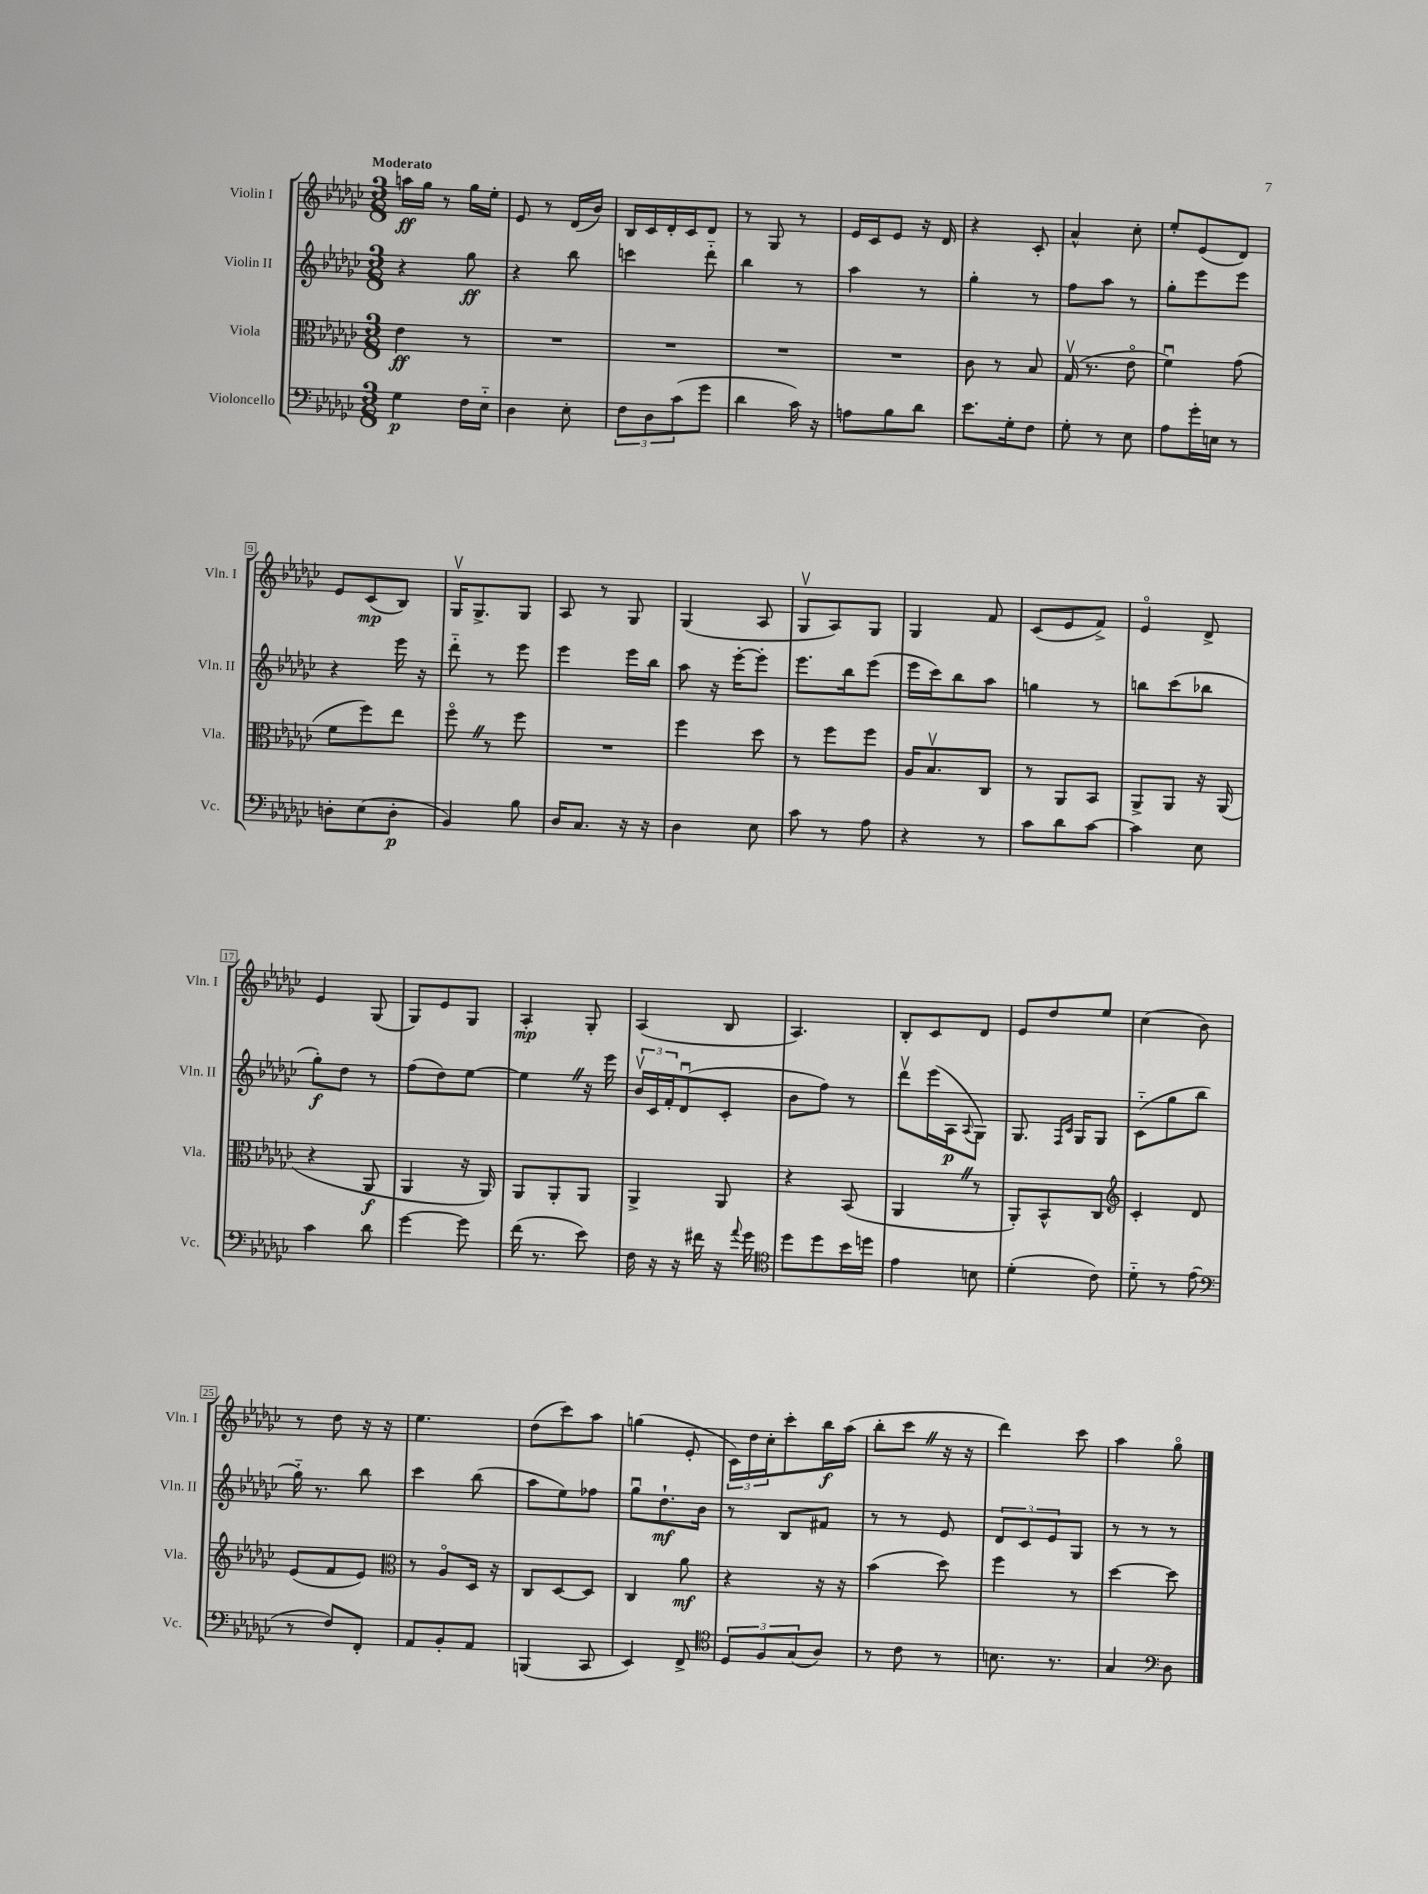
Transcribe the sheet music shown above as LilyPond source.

<<
\new StaffGroup <<
\new Staff = "s0" \with { instrumentName = "Violin I" shortInstrumentName = "Vln. I" } {
    \clef treble \key ges \major \numericTimeSignature \time 3/8 \tempo "Moderato"
    a''16\ff ges''16 r8 ges''16 ees''16-. |
    ees'8 r8 des'16( bes'16) |
    bes16 ces'16 des'16-. ces'16 des'8 |
    r8 ges8 r8 |
    ees'16 ces'16 ees'8 r16 des'16 |
    r4 ces'8-. |
    aes'4-^ ces''8-. |
    ees''8-. ees'8( des'8) |
    ees'8 ces'8\mp( bes8) |
    ges16\upbow ges8.-> ges8 |
    aes8 r8 ges8 |
    ges4( aes8 |
    ges8\upbow aes8) ges8 |
    ges4 f'8 |
    ces'8( ees'8 f'8->) |
    ees'4\flageolet des'8-> |
    ees'4 ges8( |
    ges8) ees'8 ges8 |
    aes4-.\mp ges8-. |
    aes4( bes8 |
    aes4.) |
    bes8-. ces'8 des'8 |
    ees'8 des''8 ees''8 |
    ces''4( bes'8) |
    r8 des''8 r16 r16 |
    ees''4. |
    des''8( ces'''8) aes''8 |
    g''4( ees'8-. |
    \tuplet 3/2 { ces'16) des''16 ces''16-. } ces'''8-. bes''16\f aes''16( |
    bes''8-. ces'''8 \once \override BreathingSign.text = \markup { \musicglyph "scripts.caesura.straight" } \breathe r16 r16 |
    des'''4) ces'''8 |
    aes''4 ges''8\flageolet \bar "|." |
}
\new Staff = "s1" \with { instrumentName = "Violin II" shortInstrumentName = "Vln. II" } {
    \clef treble \key ges \major \numericTimeSignature \time 3/8
    r4 ges''8\ff |
    r4 bes''8 |
    c'''4 des'''8-_ |
    bes''4 r8 |
    aes''4 r8 |
    ges''4-. r8 |
    f''8 aes''8 r8 |
    ges''8-. ees'''8 ees'''8 |
    r4 ees'''16 r16 |
    des'''8-_ r8 ees'''8 |
    ees'''4 ees'''16 bes''16 |
    aes''8 r16 ees'''16~-. ees'''8-. |
    ees'''8. bes''16 ees'''8( |
    ees'''16 ces'''16) bes''8 aes''8 |
    g''4 r8 |
    b''8 ces'''8( bes''8 |
    ges''8-.\f) des''8 r8 |
    f''8( des''8) ees''8~ |
    ees''4 \once \override BreathingSign.text = \markup { \musicglyph "scripts.caesura.straight" } \breathe r16 ees'''16 |
    \tuplet 3/2 { bes'16\upbow ces'16 f'16-. } des'8\downbow( ces'8-. |
    bes'8 f''8) r8 |
    des'''8\upbow ees'''16( aes16\p \appoggiatura { aes8 } ges8) |
    ges8. \grace { f16 ces'16 } ges16 ges8 |
    ces'8-_( ges''8 bes''8 |
    ges''16-_) r8. bes''8 |
    ces'''4 bes''8( |
    aes''8 ees''8) fes''8 |
    ges''8\downbow des''8.-!\mf bes'16 |
    r8 bes8 fis'8 |
    r8 r8 ees'8 |
    \tuplet 3/2 { des'8 ces'8 ees'8 } ges8 |
    r8 r8 r8 \bar "|." |
}
\new Staff = "s2" \with { instrumentName = "Viola" shortInstrumentName = "Vla." } {
    \clef alto \key ges \major \numericTimeSignature \time 3/8
    ees'4\ff r8 |
    R4. |
    R4. |
    R4. |
    R4. |
    ces'8 r8 bes8 |
    ges16\upbow( r8. ees'8\flageolet |
    f'4\downbow) ges'8( |
    f'8 f''8) ees''8 |
    f''8\flageolet \once \override BreathingSign.text = \markup { \musicglyph "scripts.caesura.straight" } \breathe r8 f''8 |
    R4. |
    f''4 des''8 |
    r8 f''8 f''8 |
    aes16 bes8.\upbow ces8 |
    r8 aes,8 bes,8 |
    aes,8-> aes,8 r16 aes,16( |
    r4 aes,8\f |
    aes,4 r16 aes,16) |
    aes,8 aes,8-. aes,8 |
    aes,4-> aes,8 |
    r4 bes,8( |
    aes,4 \once \override BreathingSign.text = \markup { \musicglyph "scripts.caesura.straight" } \breathe r8 |
    aes,8-.) bes,8-^ ces8 |
    \clef treble ces'4-. des'8 |
    ees'8( f'8 ees'8) |
    \clef alto r8 aes8\flageolet des16 r16 |
    ces8 des8~ des8 |
    ces4 aes'8\mf |
    r4 r16 r16 |
    bes'4( des''8) |
    f''4 r8 |
    des''4~ des''8 \bar "|." |
}
\new Staff = "s3" \with { instrumentName = "Violoncello" shortInstrumentName = "Vc." } {
    \clef bass \key ges \major \numericTimeSignature \time 3/8
    ges4\p f16 ees16-_ |
    des4 ees8-. |
    \tuplet 3/2 { f8 des8 ces'8( } ges'8 |
    des'4 ces'16) r16 |
    a8 bes8 des'8 |
    ees'8. ges16-. f8 |
    ges8-. r8 ees8 |
    aes8 ges'16-. e16 r8 |
    d8-. ees8( d8-.\p |
    bes,4) bes8 |
    des16 ces8. r16 r16 |
    des4 ees8 |
    ces'8 r8 aes8 |
    r4 r8 |
    ces'8 des'8 ces'8~ |
    ces'4 ees8 |
    ces'4 des'8 |
    ges'4~ ges'8 |
    f'16( r8. ees'8) |
    f16 r16 r16 fis'16 r16 \appoggiatura { aes'8 } ges'16 |
    \clef tenor des''8 des''8 bes'16 d''16 |
    ees'4 b8 |
    des'4-.( ces'8) |
    des'8-_ r8 ees'8( |
    \clef bass r8 f8) f,8-. |
    aes,8 bes,8-. aes,8 |
    b,,4( ces,8 |
    ees,4) f,8-> |
    \clef tenor \tuplet 3/2 { des8 f8 ges8( } aes8) |
    r8 ces'8 r8 |
    b8. r8. |
    ges4 \clef bass des8 \bar "|." |
}
>>
>>
\layout { \context { \Score \override BarNumber.stencil = #(make-stencil-boxer 0.1 0.3 ly:text-interface::print) } }
